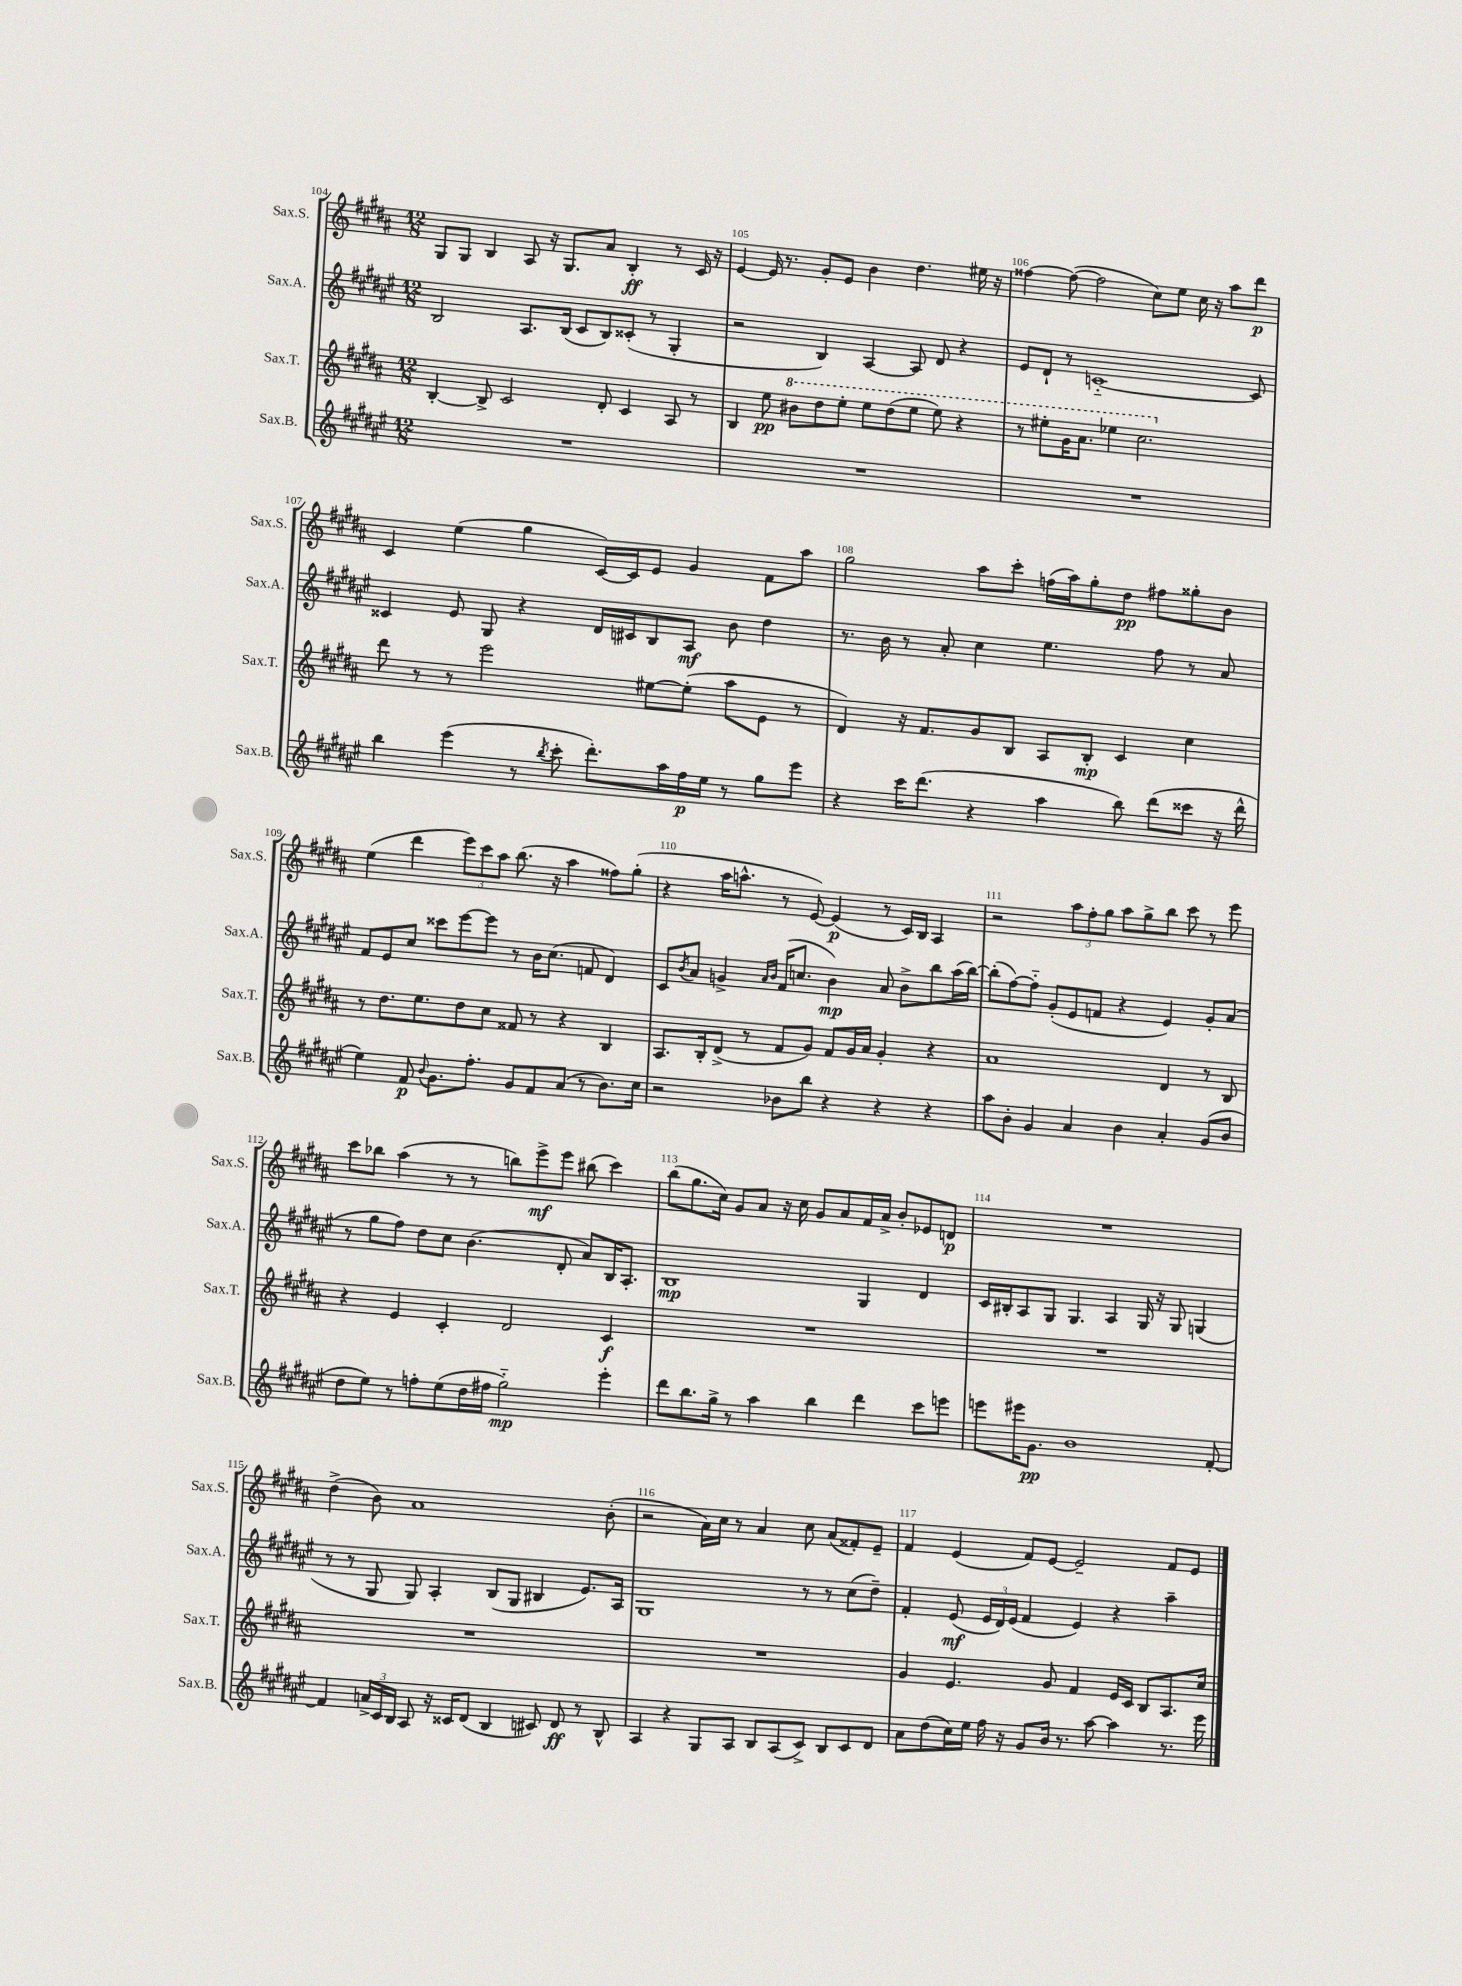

**kern	**kern	**kern	**kern
*staff4	*staff3	*staff2	*staff1
*clefG2	*clefG2	*clefG2	*clefG2
*k[f#c#g#d#a#e#]	*k[f#c#g#d#a#]	*k[f#c#g#d#a#e#]	*k[f#c#g#d#a#]
*M12/8	*M12/8	*M12/8	*M12/8
1.r	[4B'	2B	8G#
.	.	.	8G#
.	8B^]	.	4B
.	2c#	.	.
.	.	8.A#	8A#
.	.	.	16r
.	.	(16B	8.G#
.	.	8c#	.
.	8d#'	8B)	8a#
.	4c#	(8c##'	4B'
.	.	8r	.
.	8A#	4G#'	8r
.	8r	.	16c#
.	.	.	16r
=	=	=	=
1.r	4B	2r	[4e
.	8ee	.	16e]
.	.	.	8.r
.	8bb#	.	.
.	8ddd#	4B)	8g#'
.	8eee'	.	8e
.	8eee	[4A#	4b
.	(8ddd#	.	.
.	8eee	8A#]	4.dd#
.	8eee)	8d#	.
.	4r	4r	.
.	.	.	16ee#
.	.	.	16r
=	=	=	=
1.r	8r	8e#	[4ff##
.	8eee#'	8d#`	.
.	16gg#	8r	(8ff##_
.	8.aa#	.	.
.	.	[1c'~	2ff##]
.	4eee-	.	.
.	2.ccc#	.	.
.	.	.	8cc#)
.	.	.	8ee
.	.	.	16cc#
.	.	.	16r
.	.	.	8aa#
.	.	8c]	8ddd#
=	=	=	=
4bb	8ddd#	4c##	4c#
.	8r	.	.
(4eee#	8r	8e#	(4ee
.	2eee	8G#	.
8r	.	4r	4gg#
8qbb	.	.	.
8ccc#'	.	.	.
8.ddd#')	.	16d#	[16c#)
.	.	16c#	16c#]
.	[8ee#	8B	8e
16aa#	.	.	.
16ff#	(8ee#']	8A#	4g#
16ee#	.	.	.
8r	8aa#	8b	.
8gg#	8e	4dd#	8f#
8eee#	8r	.	8aa#
=	=	=	=
4r	4d#)	8.r	2gg#
.	.	16b	.
16ccc#	16r	8r	.
(8.ddd#	8.f#	.	.
.	.	8a#'	.
4r	8g#	4cc#	8aa#
.	8B	.	8ccc#'
4aa#	8A#	4.ee#	(16ff
.	.	.	16aa#)
.	8B'	.	8gg#'
8bb)	4c#	.	8dd#
(8ddd#	.	8ff#	8ff#
8ccc##	4cc#	8r	8gg##'
16r	.	8a#	8b
16ddd#^^	.	.	.
=	=	=	=
4ee#)	8r	8f#	(4ee
.	8.dd#	8e#	.
8f#	.	8cc#	4ddd#
.	8.ee	.	.
8qqb	.	.	.
8.g#	.	8ccc##	.
.	8dd#	[8eee#	12eee)
8.ff#'	.	.	.
.	.	.	12ccc#
.	8cc#	8eee#]	.
.	.	.	12aa#
8g#	8f##	8r	(8.bb
8f#	8r	16b	.
.	.	(8.cc#	16r
(8a#	4r	.	4aa#
8r	.	8f	.
8.b)	4B	4d#)	8ff##)
.	.	.	(8gg#'
16cc#	.	.	.
=	=	=	=
2r	8.A#	8c#	4r
.	.	8qb	.
.	.	8a#	.
.	16B'	.	.
.	(8d#^	4g^	16aa#
.	.	.	8.aa^^
.	8r	.	.
.	.	16qqa#	.
.	.	16qqb	.
8b-	8f#	(16f#	8r
.	.	8.cc	.
8bb	8g#)	.	[8e)
4r	8f#	4b)	(4e]
.	16g#	.	.
.	16a#	.	.
4r	4g#'	8a#	8r
.	.	8b^	16c#)
.	.	.	16B
4r	4r	8bb	4A#
.	.	(16aa#	.
.	.	[16bb)	.
=	=	=	=
8aa#	1a#	(8bb']	2r
8b'	.	[8ff#)	.
4g#	.	8ff#'~]	.
.	.	(8g#'	.
4a#	.	8e#	12aa#
.	.	.	12ff#'
.	.	8f	.
.	.	.	12gg#
4b	.	4r	8aa#
.	.	.	8gg#^
4a#'	4d#	4e#)	8bb
.	.	.	8ccc#
(8g#	8r	8g#'	8r
8b	8B	(8a#	8eee
=	=	=	=
8dd#	4r	8r	8ccc#
8ee#)	.	8gg#	8bb-
8r	4e	8ff#)	(4aa#
8ff'	.	8dd#	.
(8ee#	4c#'	8cc#	8r
16dd#	.	(4.b	8r
16ff#	.	.	.
2gg#'~)	2d#	.	8bb)
.	.	.	8eee^
.	.	8d#'	8eee
.	.	8a#)	(8bb#
4eee#'	4c#	16B	4ccc#)
.	.	8.A#'	.
=	=	=	=
8ddd#	1.r	1B	(8bb
8.bb	.	.	8.gg#
16gg#^	.	.	16cc#)
8r	.	.	8g#
4aa#	.	.	8a#
.	.	.	16r
.	.	.	16cc#
4bb	.	.	8g#
.	.	.	8a#
4ddd#	.	4G#	16f#
.	.	.	16a#^
.	.	.	8b'
8ccc#	.	4d#	8e-
8eee	.	.	8d
=	=	=	=
8eee	1.r	16c#	1.r
.	.	16B#'	.
16eee#	.	8A#	.
8.g#	.	.	.
.	.	8G#	.
1b	.	4.G#	.
.	.	4A#	.
.	.	16G#	.
.	.	16r	.
.	.	8G#	.
.	.	(4G	.
[8f#'	.	.	.
=	=	=	=
4f#]	1.r	8r	(4dd#^
.	.	8r	.
24a^	.	8G#	8b)
24c#	.	.	.
24B	.	.	.
8A#	.	8G#)	1a#
16r	.	4A#'	.
16c##	.	.	.
(8d#	.	.	.
4B	.	(8B	.
.	.	8G#	.
8c#)	.	4B#	.
8d#	.	.	.
8r	.	8.e#)	.
8B^^	.	.	(8b'
.	.	16A#	.
=	=	=	=
4A#	1.r	1G#	2r
4r	.	.	.
8G#	.	.	16a#)
.	.	.	16cc#
8A#	.	.	8r
8B	.	.	4a#
(8A#	.	.	.
8c#^)	.	8r	8cc#
8B	.	8r	(8a#
8c#	.	(8cc#	8f##')
8d#	.	8dd#~)	8e~
=	=	=	=
8a#	4g#	4f#'	4f#
(8dd#	.	.	.
16cc#)	4.e	(8e#	(4e
16ee#	.	.	.
16ff#	.	24e#	.
.	.	24d#)	.
16r	.	.	.
.	.	(24e#	.
8g#	.	4f#	8f#)
16b	8g#	.	[8e
8.r	.	.	.
.	4f#	4e#)	2e~]
[8aa#	.	.	.
4aa#]	16e	4r	.
.	16c#	.	.
.	8B	.	.
8.r	8.A#	4aa#~	8f#
.	.	.	8e
16eee#	16cc#	.	.
==	==	==	==
*-	*-	*-	*-
